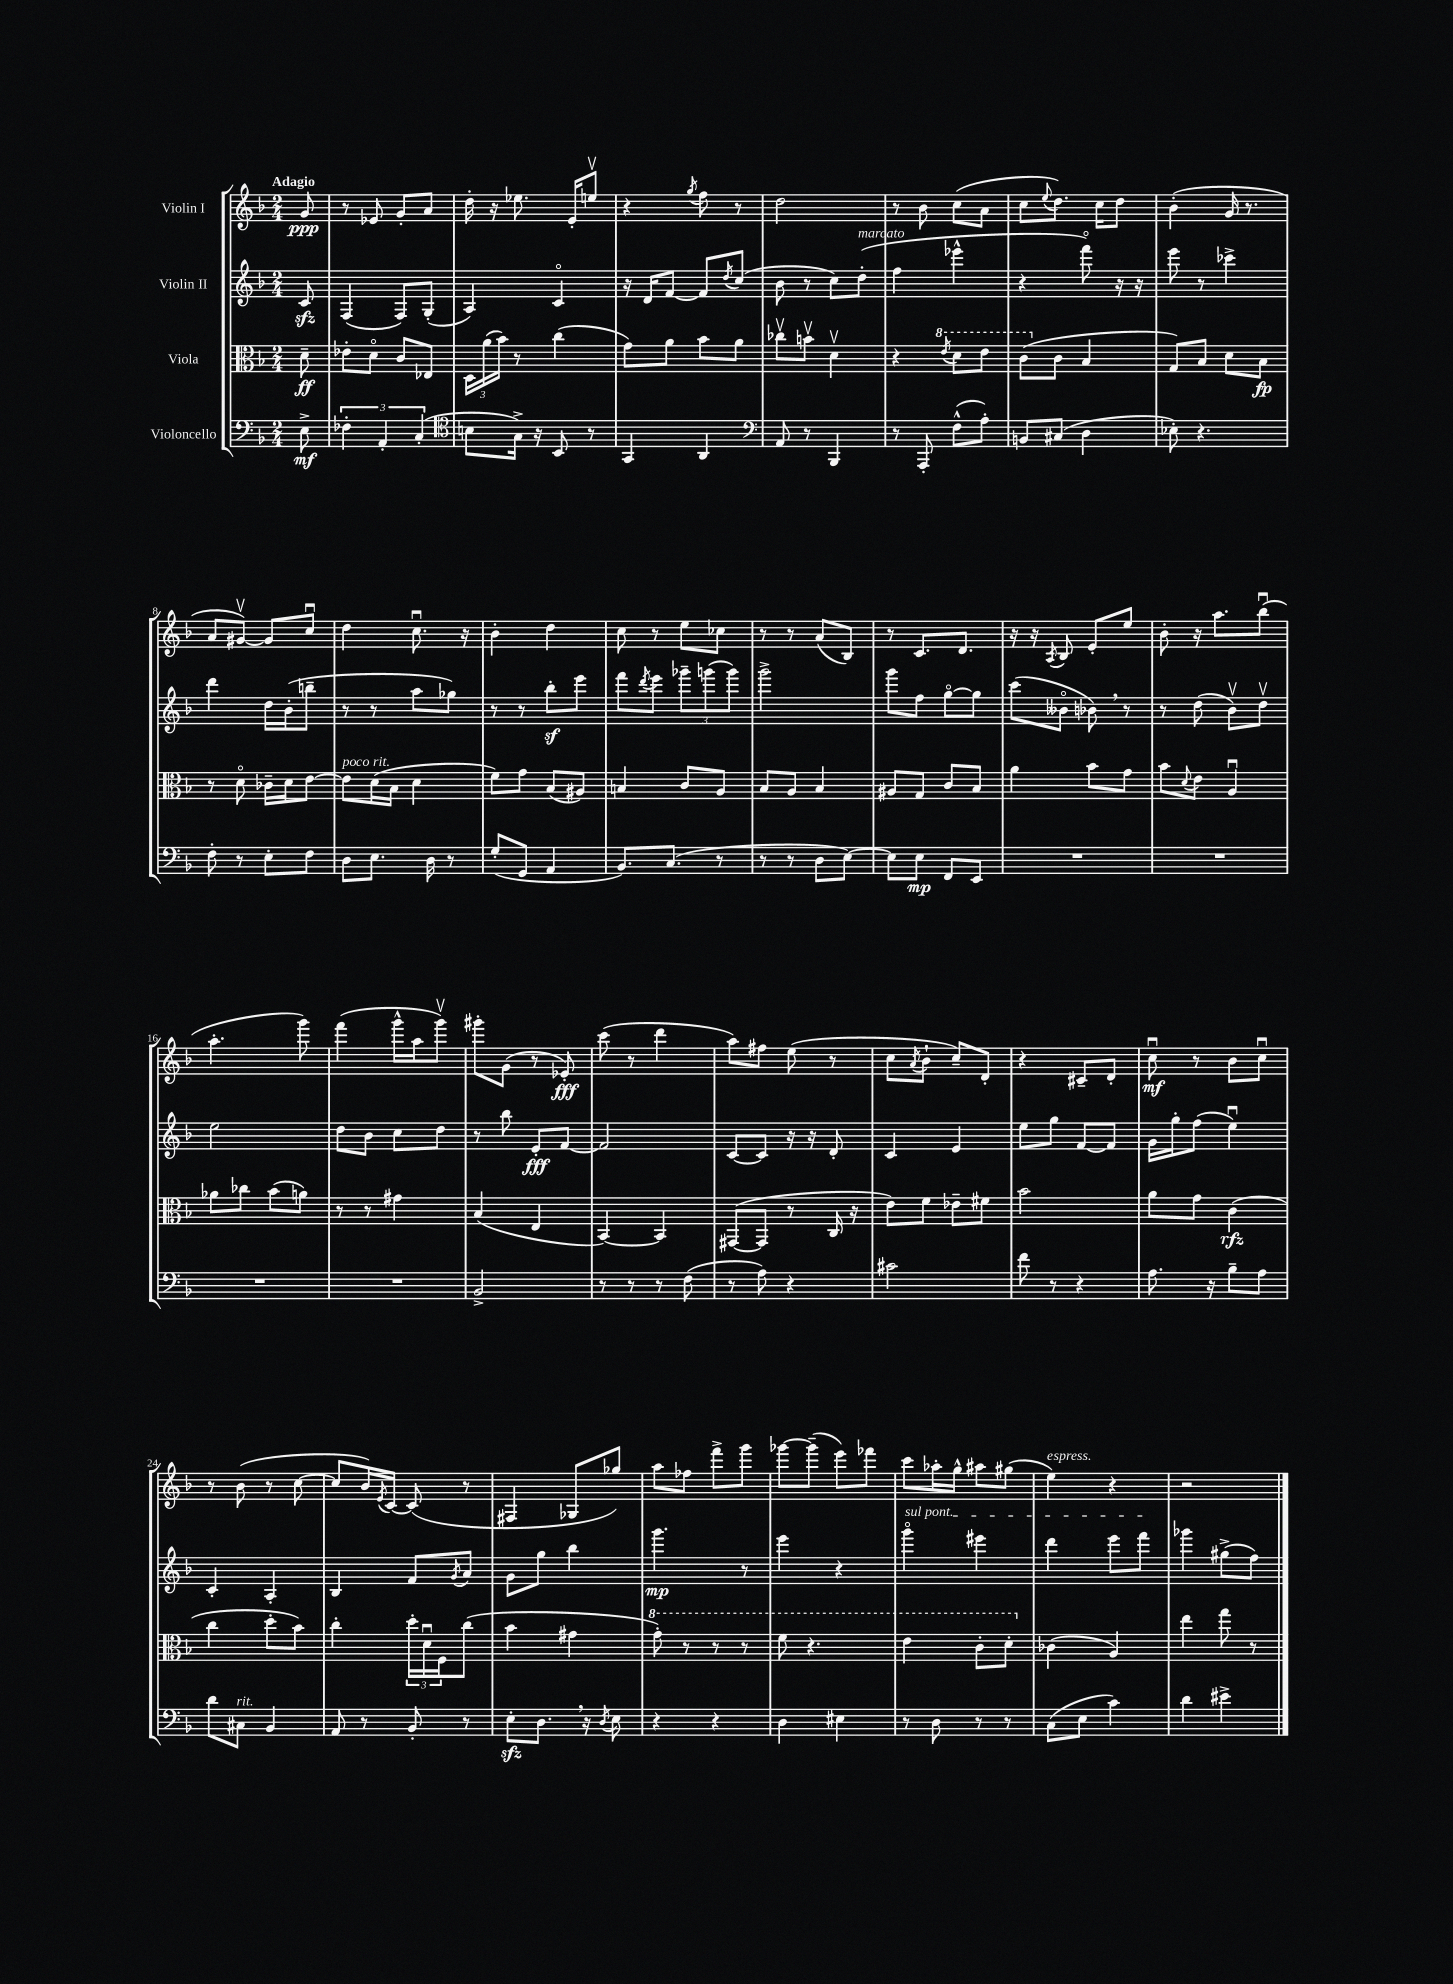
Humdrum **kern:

**kern	**kern	**kern	**kern
*staff4	*staff3	*staff2	*staff1
*clefF4	*clefC3	*clefG2	*clefG2
*k[b-]	*k[b-]	*k[b-]	*k[b-]
*M2/4	*M2/4	*M2/4	*M2/4
8E^	8d~	8c	8g
=	=	=	=
6F-'	8e-'	(4F	8r
.	8do	.	8e-
6AA'	.	.	.
.	8c	8F)	8g'
(6C'	.	.	.
.	8E-	(8G'	8a
=	=	=	=
*clefC4	*	*	*
8B	24D	4A)	16dd'
.	(24a	.	.
.	.	.	16r
.	24b-)	.	.
16G^)	8r	.	8.ee-
16r	.	.	.
8BB-	(4cc	4co	.
.	.	.	16e'
8r	.	.	8eev
=	=	=	=
4GG	8g)	16r	4r
.	.	16d	.
.	8a	[8f	.
.	.	.	8qgg
4AA	8b-	8f]	8ff
.	.	8qdd	.
.	8a	(8cc	8r
=	=	=	=
*clefF4	*	*	*
8AA	8cc-v	8b-	2dd
8r	8bv	8r	.
4BBB-	4dv	8cc)	.
.	.	(8dd'	.
=	=	=	=
8r	4r	4ff	8r
8AAA'	.	.	8b-
.	8qee	.	.
(8F^^	8dd	4eee-^^	(8cc
8A')	8ee	.	8a
=	=	=	=
8BB	(8cc	4r	8cc
.	.	.	8qqee
(8C#	8c	.	8.dd)
4D	4B-	8fffo)	.
.	.	.	16cc
.	.	16r	8dd
.	.	16r	.
=	=	=	=
8E-')	8G)	8eee	(4b-'
4.r	8B-	8r	.
.	8d	4ccc-^	16g
.	.	.	8.r
.	8B-	.	.
=	=	=	=
8F'	8r	4ddd	8a
8r	8do	.	[8g#v)
8E'	16c-~	16dd	8g#]
.	16d	(16b-'	.
8F	[8e	8bb~	8ccu
=	=	=	=
8D	8e]	8r	4dd
8.E	(16d	8r	.
.	16B-	.	.
.	4d	8aa	8.ccu
16D	.	.	.
8r	.	8gg-)	.
.	.	.	16r
=	=	=	=
(8G'	8f)	8r	4b-'
8GG	8g	8r	.
4AA	(8B-	8bb-'	4dd
.	8A#)	8eee	.
=	=	=	=
8.BB-)	4B	8fff	8cc
.	.	8qddd	.
.	.	8eee	8r
(8.C	.	.	.
.	8c	12ggg-~	8ee
.	.	(12ggg	.
8r	8A	.	8cc-
.	.	12ggg)	.
=	=	=	=
8r	8B-	2ggg^	8r
8r	8A	.	8r
8D	4B-	.	(8a
[8E)	.	.	8B-)
=	=	=	=
8E]	8A#	8ggg	8r
8E	8G	8ff	8.c
8FF	8c	[8ggo	.
.	.	.	8.d
8EE	8B-	8gg]	.
=	=	=	=
2r	4a	(8ccc	16r
.	.	.	16r
.	.	.	8qA
.	.	8b--o	8B-
.	8b-	8b-)	8e'
.	8g	8r	8ee
=	=	=	=
2r	8b-	8r	8b-'
.	8qqd	.	.
.	8e	(8dd	16r
.	.	.	8.aa
.	4Au	8b-v)	.
.	.	8ddv	(8bb-u
=	=	=	=
2r	8a-	2ee	4.aa'
.	8cc-	.	.
.	(8b-	.	.
.	8a)	.	8ggg)
=	=	=	=
2r	8r	8dd	(4fff
.	8r	8b-	.
.	4g#	8cc	16ggg^^
.	.	.	16aa
.	.	8dd	8gggv)
=	=	=	=
2BB-^	(4B-	8r	8ggg#'
.	.	8bb-	(8g
.	4E	8e'	8r
.	.	[8f	8e-')
=	=	=	=
8r	[4BB-)	2f]	(8ccc
8r	.	.	8r
8r	4BB-]	.	4ddd
(8F	.	.	.
=	=	=	=
8r	([8GG#	[8c	8aa)
8A)	8GG#]	8c]	8ff#
4r	8r	16r	(8ee
.	.	16r	.
.	16C	8d'	8r
.	16r	.	.
=	=	=	=
2c#	8e)	4c	8cc
.	.	.	8qa
.	8f	.	8b-`
.	8e-~	4e	8cc~)
.	8f#	.	8d'
=	=	=	=
8f	2b-	8ee	4r
8r	.	8gg	.
4r	.	[8f	8c#~
.	.	8f]	8d'
=	=	=	=
8.A	8a	16g	8ccu
.	.	16gg'	.
.	8g	(8ff	8r
16r	.	.	.
8B-~	(4c	4eeu)	8b-
8A	.	.	8ccu
=	=	=	=
8d	4cc	4c'	8r
8C#	.	.	(8b-
4BB-	8dd'	4A'	8r
.	8b-)	.	[8cc
=	=	=	=
8AA	4cc'	4B-	8cc]
8r	.	.	16b-)
.	.	.	8qe
.	.	.	[16c
8BB-'	24dd'	8f	(8c]
.	24du	.	.
.	24F	.	.
.	.	8qg	.
8r	(8cc	8a	8r
=	=	=	=
8E'	4b-	8g	4F#
8.D	.	8gg	.
.	4g#	4bb-	8G-
16r	.	.	.
8qD	.	.	.
8E	.	.	8gg-)
=	=	=	=
4r	8gg')	4.ggg	8aa
.	8r	.	8ff-
4r	8r	.	8fff^
.	8r	8r	8ggg
=	=	=	=
4D	8ff	4eee	[8ggg-
.	4.r	.	(8ggg-~]
4E#	.	4r	8eee)
.	.	.	8fff-
=	=	=	=
8r	4ee	4gggo	8ccc
8D	.	.	16aa-'
.	.	.	16gg^^
8r	8cc'	4eee#	8aa#
8r	8dd'	.	(8gg#
=	=	=	=
(8C	(4c-	4ddd	4ee)
8E	.	.	.
4c)	4A)	8eee	4r
.	.	8fff	.
=	=	=	=
4d	4ee	4ggg-	2r
4e#^	8gg	(8gg#^	.
.	8r	8ff)	.
==	==	==	==
*-	*-	*-	*-
